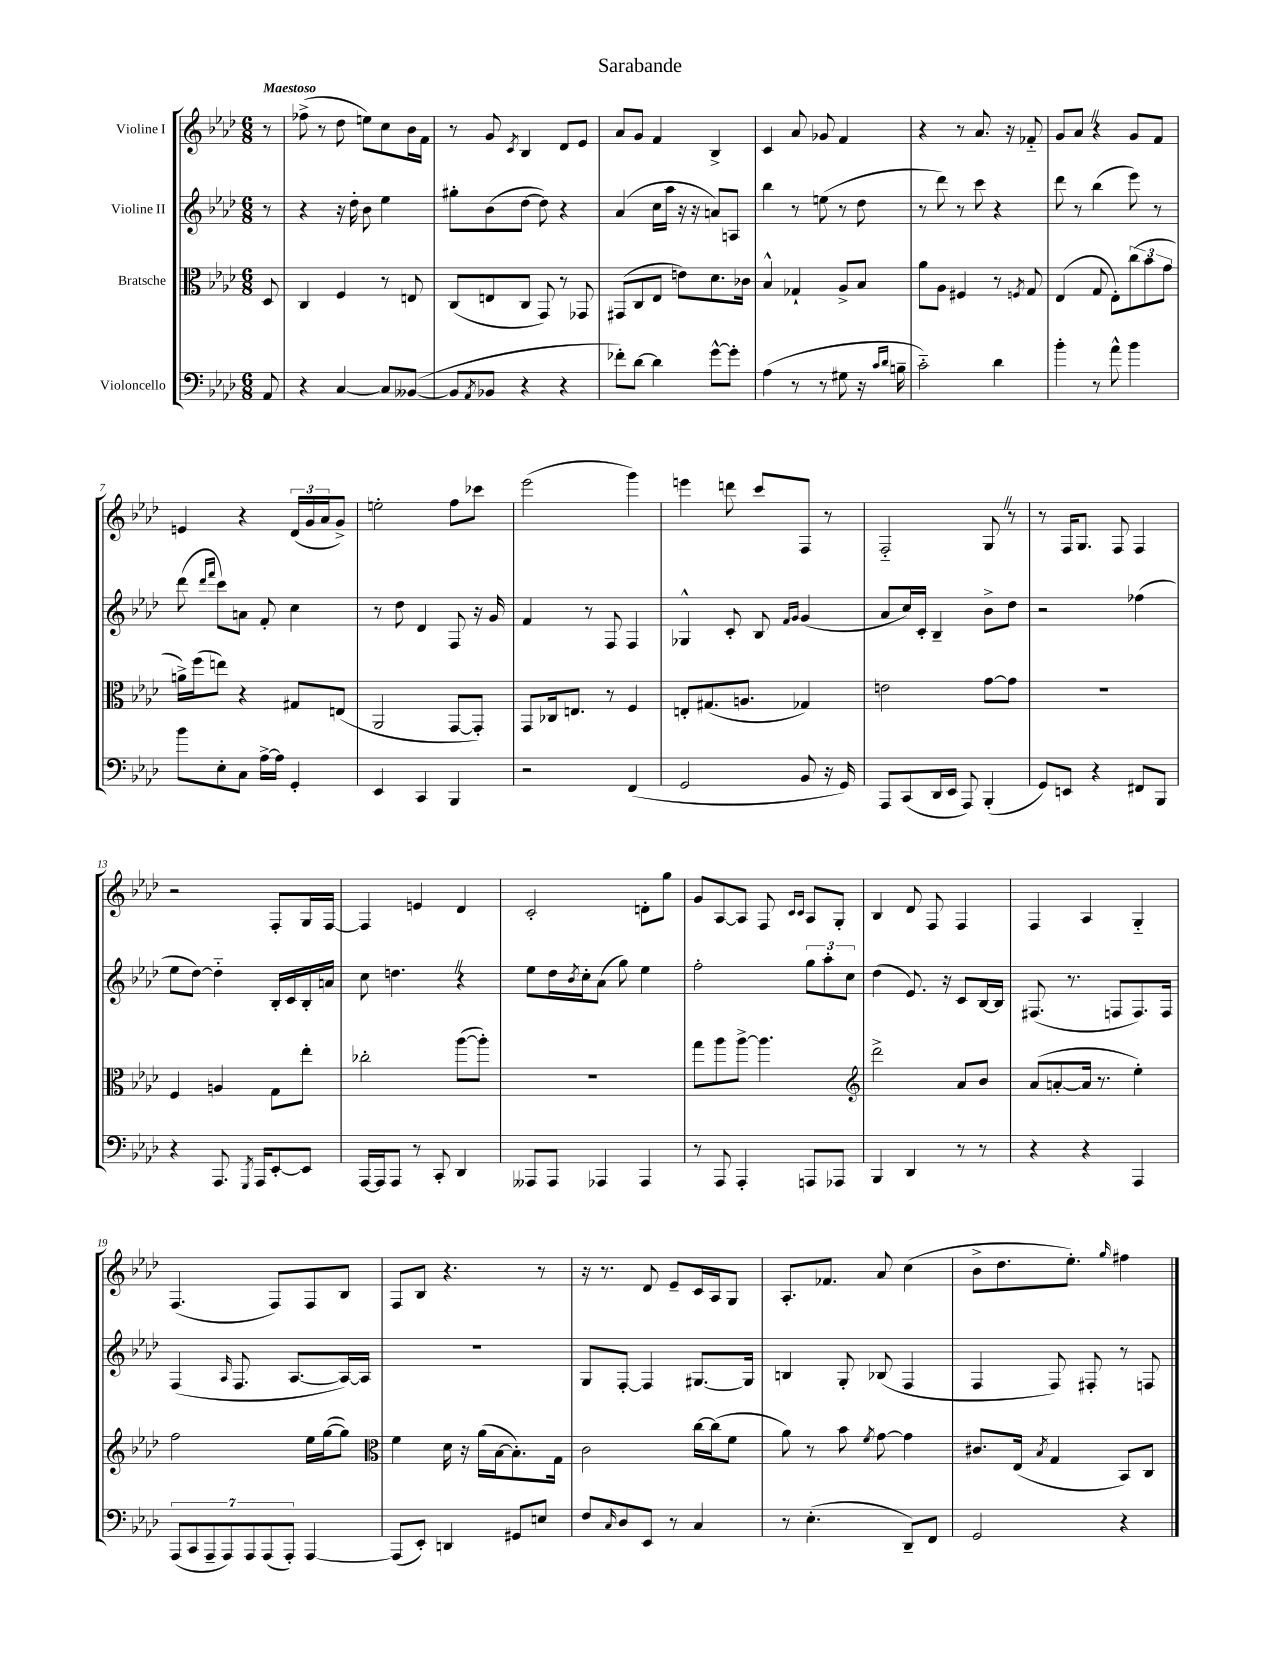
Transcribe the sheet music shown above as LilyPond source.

\header { title = "Sarabande" }
<<
\new StaffGroup <<
\new Staff = "s0" \with { instrumentName = "Violine I" } {
    \clef treble \key aes \major \numericTimeSignature \time 6/8 \partial 8 \tempo "Maestoso"
    r8 |
    fes''8->( r8 des''8 e''8) c''8 bes'16 f'16 |
    r8 g'8 \acciaccatura { c'8 } bes4 des'8 ees'8 |
    aes'8 g'8 f'4 bes4-> |
    c'4 aes'8 ges'8 f'4 |
    r4 r8 aes'8. r16 fes'8-_ |
    g'8 aes'8 \once \override BreathingSign.text = \markup { \musicglyph "scripts.caesura.straight" } \breathe r4 g'8 f'8 |
    e'4 r4 \tuplet 3/2 { des'16( g'16 aes'16 } g'8->) |
    e''2-. f''8 ces'''8 |
    ees'''2( g'''4) |
    e'''4 d'''8 c'''8 f8 r8 |
    f2-_ g8 \once \override BreathingSign.text = \markup { \musicglyph "scripts.caesura.straight" } \breathe r8 |
    r8 f16 g8. f8 f4 |
    r2 f8-. g16 f16~ |
    f4 e'4 des'4 |
    c'2-. d'8-. g''8 |
    g'8 aes8~ aes8 f8 \grace { c'16 c'16 } aes8 g8-. |
    bes4 des'8 f8 f4 |
    f4 aes4 g4-_ |
    f4.( f8) f8 bes8 |
    f8 bes8 r4. r8 |
    r16 r8. des'8 ees'8-- c'16 aes16 g8 |
    aes8.-. fes'8. aes'8 c''4( |
    bes'8-> des''8. ees''8.-.) \grace { g''16 } fis''4 \bar "|." |
}
\new Staff = "s1" \with { instrumentName = "Violine II" } {
    \clef treble \key aes \major \numericTimeSignature \time 6/8 \partial 8
    r8 |
    r4 r16 des''16-. bes'8 ees''4 |
    gis''8-. bes'8( des''8~ des''8) r4 |
    aes'4( c''16 aes''16 r16 r16 a'8) a8 |
    bes''4 r8 e''8( r8 des''8 |
    r8 des'''8) r8 c'''8 r4 |
    des'''8 r8 bes''4( ees'''8) r8 |
    des'''8( \grace { des'''16 f'''16 } c'''8) a'8 f'8-. c''4 |
    r8 des''8 des'4 f8 r16 g'16 |
    f'4 r8 f8 f4 |
    ges4-^ c'8-. bes8 \grace { f'16 g'16 } g'4( |
    aes'8 c''16) c'16-. bes4-- bes'8-> des''8 |
    r2 fes''4( |
    ees''8 des''8~) des''4-_ bes16-. c'16 bes16-. a'16 |
    c''8 d''4. \once \override BreathingSign.text = \markup { \musicglyph "scripts.caesura.straight" } \breathe r4 |
    ees''8 des''16 \acciaccatura { bes'8 } c''16-. aes'8( g''8) ees''4 |
    f''2-. \tuplet 3/2 { g''8 aes''8-. c''8 } |
    des''4( ees'8.) r16 c'8 bes16~ bes16 |
    fis8.( r8. f8 f8.) f16 |
    f4( \grace { aes16 } f8. aes8.~ aes16~) aes16 |
    r2. |
    g8 f8~-. f4 gis8.~ gis16 |
    b4 g8-. bes8( f4 |
    f4 f8) fis8-. r8 f8 \bar "|." |
}
\new Staff = "s2" \with { instrumentName = "Bratsche" } {
    \clef alto \key aes \major \numericTimeSignature \time 6/8 \partial 8
    des8 |
    c4 f4 r8 e8 |
    c8( e8 c8 g,8) r8 ges,8 |
    gis,8( c8 ees8 e'8) des'8. ces'16 |
    bes4-^ ges4-! aes8-> bes8 |
    aes'8 aes8 fis4 r8 \acciaccatura { f8 } g8 |
    ees4( g8 ees8-.) \tuplet 3/2 { c''8( bes'8 g'8 } |
    a'16->) f''16( e''8) r4 gis8 e8( |
    aes,2 g,8~ g,8-.) |
    g,8 ces16 e8. r8 f4 |
    e8-. gis8.( a8. ges4) |
    e'2 g'8~ g'8 |
    r2. |
    f4 a4 g8 ees''8-. |
    ces''2-. aes''8~( aes''8-.) |
    R2. |
    g''8 aes''8 aes''8~-> aes''4. |
    \clef treble des'''2-> aes'8 bes'8 |
    aes'8( a'8~-. a'16 r8. ees''4-.) |
    f''2 ees''16 g''16~( g''8) |
    \clef alto f'4 des'16 r16 aes'16( bes16~ bes8.-.) g16 |
    c'2 c''16~ c''16( f'8 |
    aes'8) r8 bes'8 \acciaccatura { f'8 } g'8~ g'4 |
    cis'8. ees16( \acciaccatura { bes8 } g4 bes,8) c8 \bar "|." |
}
\new Staff = "s3" \with { instrumentName = "Violoncello" } {
    \clef bass \key aes \major \numericTimeSignature \time 6/8 \partial 8
    aes,8 |
    r4 c4~ c8 beses,8~( |
    beses,8 \acciaccatura { aes,8 } bes,8 r4 r4 |
    fes'8-.) des'8~ des'4 g'8~-^ g'8-. |
    aes4( r8 r8 gis8 r16 \grace { c'16 des'16 } b16-- |
    c'2-_) des'4 |
    bes'4-. r8 aes'8-^ bes'4 |
    bes'8 ees8-. c8 aes16~-> aes16 g,4-. |
    ees,4 c,4 bes,,4 |
    r2 f,4( |
    g,2 bes,8 r16 g,16) |
    aes,,8 c,8( des,16 ees,16 aes,,8) bes,,4-.( |
    g,8) e,8 r4 fis,8 bes,,8 |
    r4 aes,,8. \acciaccatura { g,,8 } aes,,16 ees,8~-. ees,8 |
    aes,,16~ aes,,16 aes,,8 r8 c,8-. des,4 |
    aeses,,8 aeses,,8 aes,,4 aes,,4 |
    r8 aes,,8 aes,,4-. a,,8 aes,,8 |
    bes,,4 des,4 r8 r8 |
    r4 r4 aes,,4 |
    \tuplet 7/4 { aes,,8( c,8 aes,,8-- aes,,8) aes,,8 aes,,8( aes,,8-.) } aes,,4~ |
    aes,,8( ees,8-.) d,4 gis,8 e8 |
    f8 \grace { c16 } des8 ees,8 r8 c4 |
    r8 ees4.-.( des,8--) f,8 |
    g,2 r4 \bar "|." |
}
>>
>>
